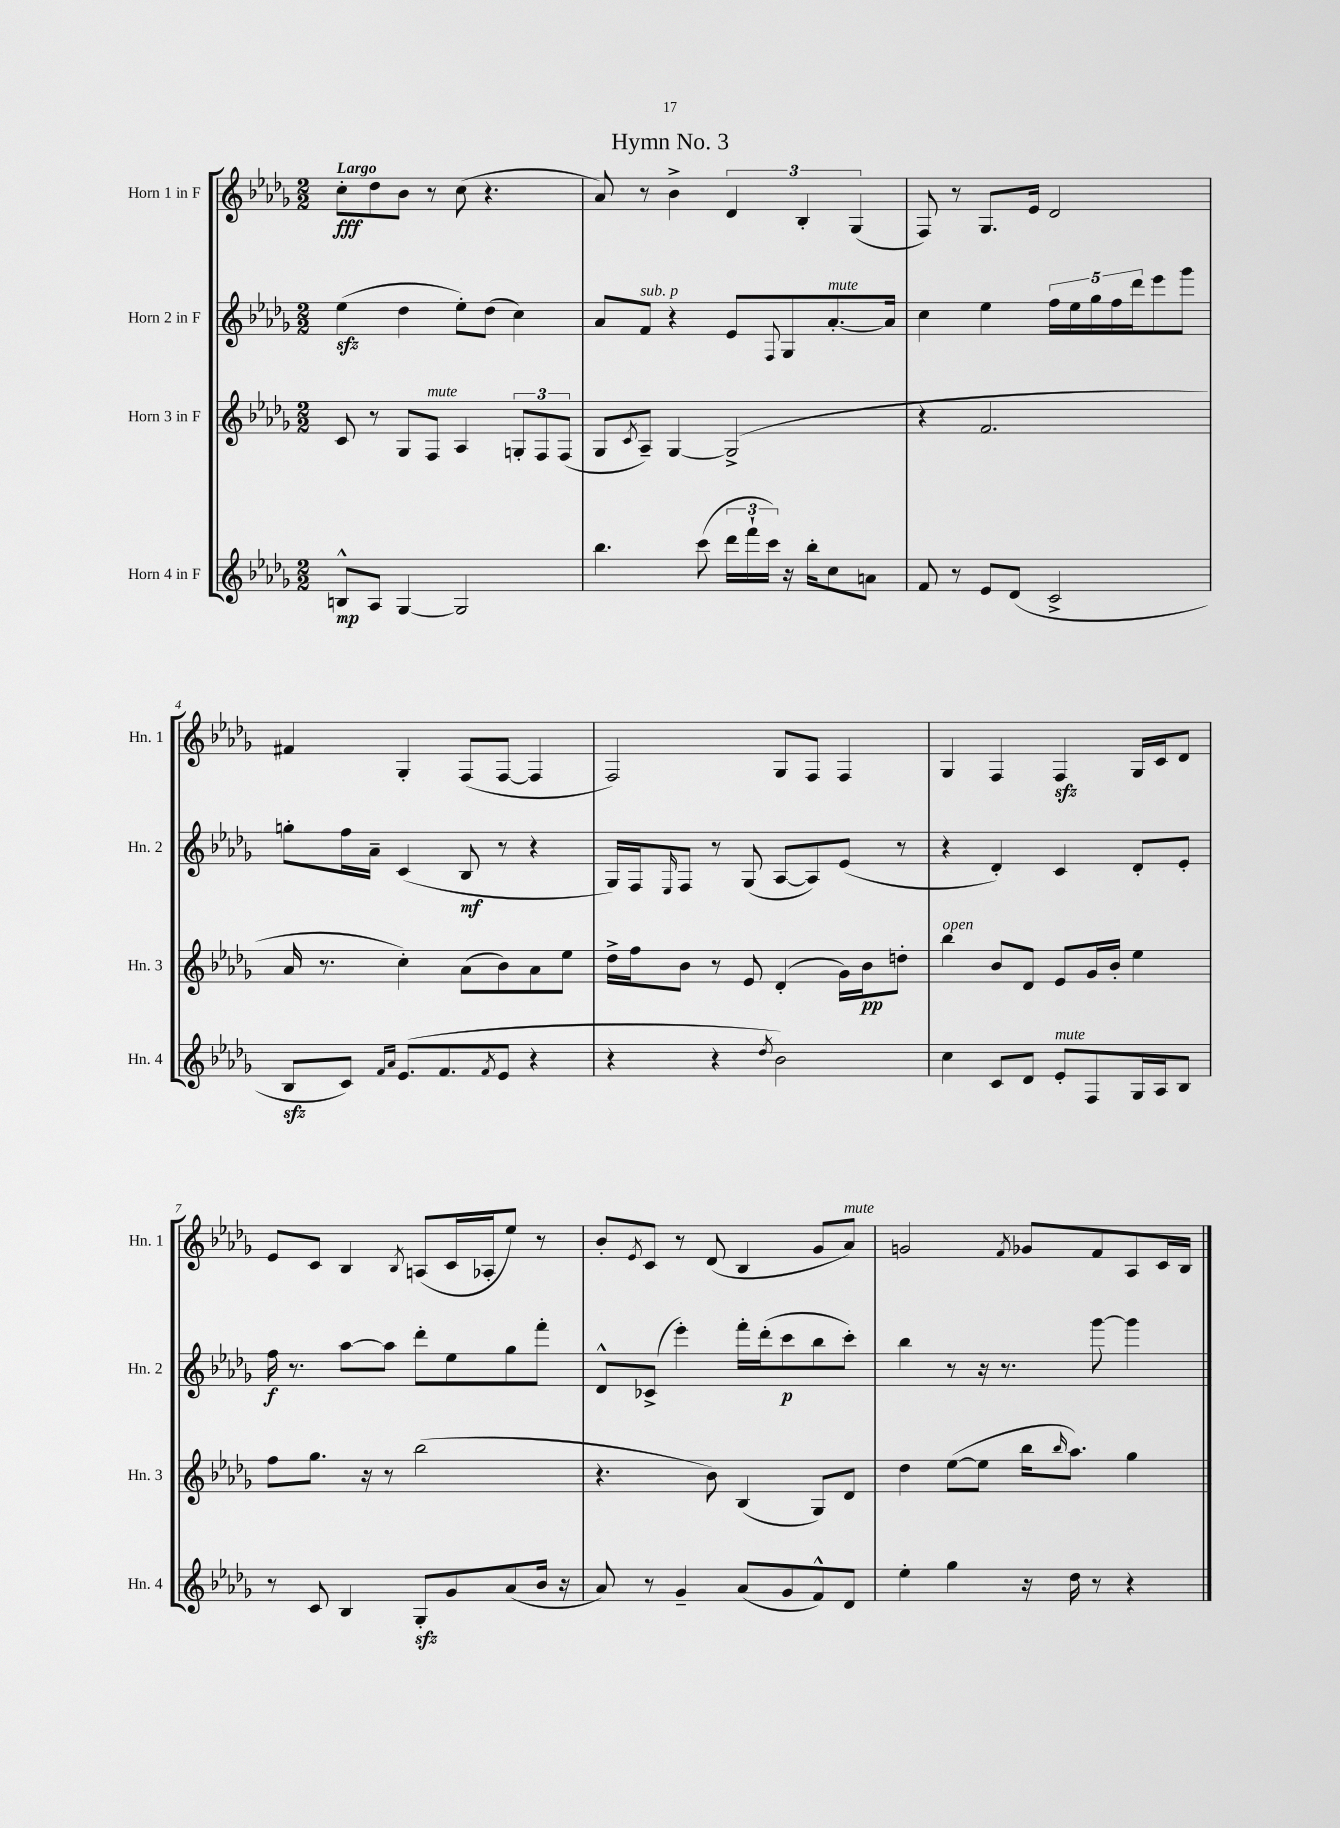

**kern	**dynam	**kern	**dynam	**kern	**dynam	**kern	**dynam
*part4	*part4	*part3	*part3	*part2	*part2	*part1	*part1
*staff4	*staff4	*staff3	*staff3	*staff2	*staff2	*staff1	*staff1
*I"Horn 4 in F	*	*I"Horn 3 in F	*	*I"Horn 2 in F	*	*I"Horn 1 in F	*
*I'Hn. 4	*	*I'Hn. 3	*	*I'Hn. 2	*	*I'Hn. 1	*
*clefG2	*	*clefG2	*	*clefG2	*	*clefG2	*
*k[b-e-a-d-g-]	*	*k[b-e-a-d-g-]	*	*k[b-e-a-d-g-]	*	*k[b-e-a-d-g-]	*
*M2/2	*	*M2/2	*	*M2/2	*	*M2/2	*
=1	=1	=1	=1	=1	=1	=1	=1
!	!	!	!	!	!	!LO:TX:a:B:t=Largo	!
8Bn^^/L	mp	8c/	.	(4ee-zz\	.	8cc'\L	fff
8A-/J	.	8r	.	.	.	8dd-\	.
[4G-/	.	8G-/L	.	4dd-\	.	8b-\J	.
!	!	!LO:TX:a:i:t=mute	!	!	!	!	!
.	.	8F/J	.	.	.	8r	.
2G-/]	.	4A-/	.	8ee-'\L)	.	(8cc\	.
.	.	.	.	(8dd-\J	.	4.r	.
.	.	12Gn'/L	.	4cc\)	.	.	.
.	.	12F/	.	.	.	.	.
.	.	(12F/J	.	.	.	.	.
=2	=2	=2	=2	=2	=2	=2	=2
4.bb-\	.	8G-/L	.	8a-/L	.	8a-/)	.
.	.	8qc/	.	.	.	.	.
!	!	!	!	!LO:TX:a:i:t=sub. p	!	!	!
.	.	8A-~/J)	.	8f/J	.	8r	.
.	.	[4G-/	.	4r	.	4b-^\	.
(8ccc\	.	.	.	.	.	.	.
24ddd-\LL	.	(2G-^/]	.	8e-/L	.	6d-/	.
24fff`\	.	.	.	.	.	.	.
24ccc\JJ)	.	.	.	.	.	.	.
.	.	.	.	8qqF/	.	.	.
16r	.	.	.	8G-/	.	.	.
.	.	.	.	.	.	6B-'/	.
16bb-'\KL	.	.	.	.	.	.	.
!	!	!	!	!LO:TX:a:i:t=mute	!	!	!
8cc\	.	.	.	[8.a-'/	.	.	.
.	.	.	.	.	.	(6G-/	.
8an\J	.	.	.	.	.	.	.
.	.	.	.	16a-/Jk]	.	.	.
=3	=3	=3	=3	=3	=3	=3	=3
8f/	.	4r	.	4cc\	.	8F/)	.
8r	.	.	.	.	.	8r	.
8e-/L	.	2.f/	.	4ee-\	.	8.G-/L	.
(8d-/J	.	.	.	.	.	.	.
.	.	.	.	.	.	16e-/Jk	.
2c^/	.	.	.	20ff\LL	.	2d-/	.
.	.	.	.	20ee-\	.	.	.
.	.	.	.	20gg-\	.	.	.
.	.	.	.	20ff\	.	.	.
.	.	.	.	20ddd-\J	.	.	.
.	.	.	.	8eee-\	.	.	.
.	.	.	.	8ggg-\J	.	.	.
!!LO:LB:g=z
=4	=4	=4	=4	=4	=4	=4	=4
8B-zz/L	.	16a-/	.	8ggn'\L	.	4f#X/	.
.	.	8.r	.	.	.	.	.
8c/J)	.	.	.	16ff\L	.	.	.
.	.	.	.	16a-~\JJ	.	.	.
16qqf/LL	.	.	.	.	.	.	.
16qqa-/JJ	.	.	.	.	.	.	.
(8.e-/L	.	4cc'\)	.	(4c/	.	4G-'/	.
8.f/	.	.	.	.	.	.	.
.	.	(8a-\L	.	8B-/	mf	(8F/L	.
8qf/	.	.	.	.	.	.	.
8e-/J	.	8b-\)	.	8r	.	[8F/J	.
4r	.	8a-\	.	4r	.	4F/]	.
.	.	8ee-\J	.	.	.	.	.
=5	=5	=5	=5	=5	=5	=5	=5
4r	.	16dd-^\LL	.	16G-/LL)	.	2F/)	.
.	.	16ff\J	.	16F/J	.	.	.
.	.	.	.	16qqE-/	.	.	.
.	.	8b-\J	.	8F/J	.	.	.
4r	.	8r	.	8r	.	.	.
.	.	8e-/	.	(8G-/	.	.	.
8qdd-/	.	.	.	.	.	.	.
2b-\)	.	(4d-'/	.	[8A-/L	.	8G-/L	.
.	.	.	.	8A-/])	.	8F/J	.
.	.	16g-\LL)	.	(8e-/J	.	4F/	.
.	.	16b-\J	pp	.	.	.	.
.	.	8ddn'\J	.	8r	.	.	.
=6	=6	=6	=6	=6	=6	=6	=6
!	!	!LO:TX:a:i:t=open	!	!	!	!	!
4cc\	.	4bb-\	.	4r	.	4G-/	.
8c/L	.	8b-/L	.	4d-'/)	.	4F/	.
8d-/J	.	8d-/J	.	.	.	.	.
!LO:TX:a:i:t=mute	!	!	!	!	!	!	!
8e-'/L	.	8e-/L	.	4c/	.	4Fzz/	.
8F/	.	16g-/L	.	.	.	.	.
.	.	16b-'/JJ	.	.	.	.	.
16G-/L	.	4ee-\	.	8d-'/L	.	16G-/LL	.
16A-/J	.	.	.	.	.	16c/J	.
8B-/J	.	.	.	8e-'/J	.	8d-/J	.
!!LO:LB:g=z
=7	=7	=7	=7	=7	=7	=7	=7
8r	.	8ff\L	.	16ff\	f	8e-/L	.
.	.	.	.	8.r	.	.	.
8c/	.	8.gg-\J	.	.	.	8c/J	.
4B-/	.	.	.	[8aa-\L	.	4B-/	.
.	.	16r	.	.	.	.	.
.	.	8r	.	8aa-\J]	.	.	.
.	.	.	.	.	.	8qB-/	.
8G-zz'/L	.	(2bb-\	.	8ddd-'\L	.	(8An/L	.
8g-/	.	.	.	8ee-\	.	16c/L	.
.	.	.	.	.	.	16A-X'/J	.
(8a-/	.	.	.	8gg-\	.	8ee-/J)	.
16b-/Jk	.	.	.	8fff'\J	.	8r	.
16r	.	.	.	.	.	.	.
=8	=8	=8	=8	=8	=8	=8	=8
8a-/)	.	4.r	.	8d-^^/L	.	8b-'/L	.
.	.	.	.	.	.	8qe-/	.
8r	.	.	.	(8c-X^/J	.	8c/J	.
4g-~/	.	.	.	4eee-'\)	.	8r	.
.	.	8b-\)	.	.	.	(8d-/	.
(8a-/L	.	(4B-/	.	16fff'\LL	.	4B-/	.
.	.	.	.	(16ddd-'\J	.	.	.
8g-/	.	.	.	8ccc\	p	.	.
8f^^/)	.	8G-/L)	.	8bb-\	.	8g-/L	.
!	!	!	!	!	!	!LO:TX:a:i:t=mute	!
8d-/J	.	8d-/J	.	8ccc'\J)	.	8a-/J)	.
=9	=9	=9	=9	=9	=9	=9	=9
4ee-'\	.	4dd-\	.	4bb-\	.	2gn/	.
4gg-\	.	([8ee-\L	.	8r	.	.	.
.	.	8ee-\J]	.	16r	.	.	.
.	.	.	.	8.r	.	.	.
.	.	.	.	.	.	8qf/	.
16r	.	16bb-\KL	.	.	.	8g-X/L	.
.	.	16qqbb-/	.	.	.	.	.
16dd-\	.	8.aa-\J)	.	.	.	.	.
8r	.	.	.	[8ggg-\	.	8f/	.
4r	.	4gg-\	.	4ggg-\]	.	8A-/	.
.	.	.	.	.	.	16c/L	.
.	.	.	.	.	.	16B-/JJ	.
==	==	==	==	==	==	==	==
*-	*-	*-	*-	*-	*-	*-	*-
